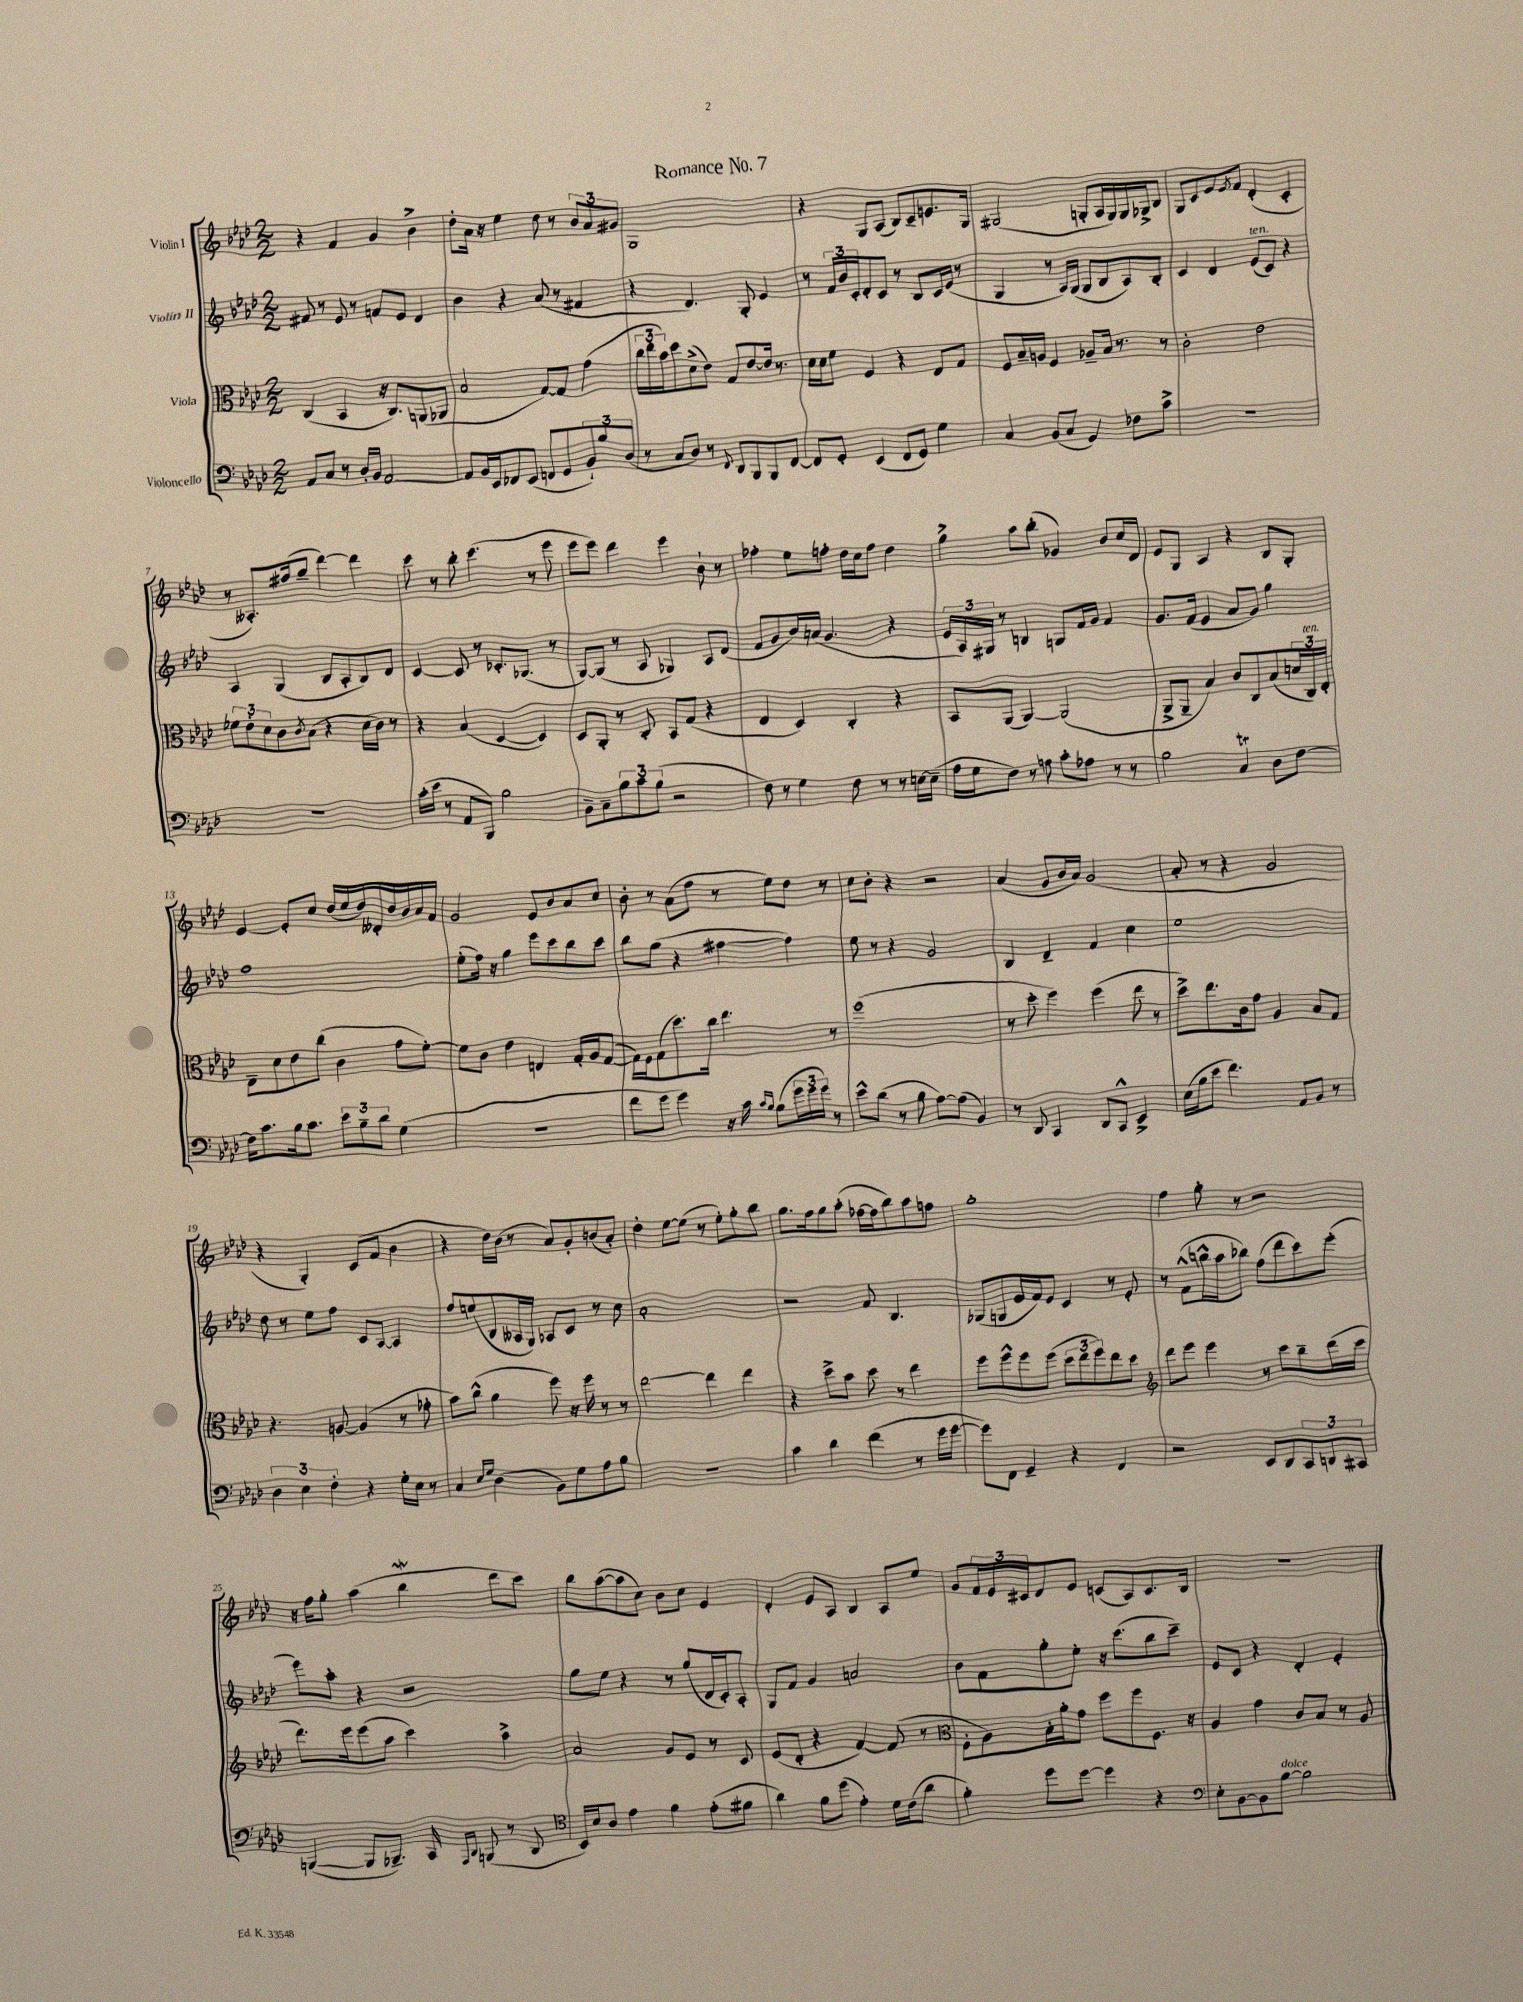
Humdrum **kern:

**kern	**kern	**kern	**kern
*staff4	*staff3	*staff2	*staff1
*clefF4	*clefC3	*clefG2	*clefG2
*k[b-e-a-d-]	*k[b-e-a-d-]	*k[b-e-a-d-]	*k[b-e-a-d-]
*M2/2	*M2/2	*M2/2	*M2/2
8AA-	(4C	8f#	4r
8C	.	8r	.
8r	4BB-	8e-	4f
16D-'	.	8r	.
16BB-	.	.	.
[2AA-	16r	8f	4g
.	8.C)	.	.
.	.	8e-	.
.	(8AA	4d-	4b-^
.	8AA-	.	.
=	=	=	=
8AA-]	2B-	4b-	8dd-'
16BB-	.	.	16a-
16EE-	.	.	16r
8FF-	.	4r	4ee-
(8EE-	.	.	.
8FF	[8G)	(8a-	8dd-
8GG	8G]	8r	8r
12BB-`)	(4g	4f#	12b-
12B-	.	.	12a-
(12D-	.	.	12g#
=	=	=	=
8r	24cc	4r	1G
.	24ee-	.	.
.	24b-)	.	.
8C	8dd-	.	.
8D-)	(8d-^	4.d-)	.
8r	8e-)	.	.
8qqFF	.	.	.
8DD-	8G	.	.
8BBB-	[8e-	8G'	.
8BBB-	16e-]	4e-	.
.	8.r	.	.
[8FF	.	.	.
=	=	=	=
8FF]	16d-	8r	4r
.	16d-	.	.
8GG'	8f	24f	.
.	.	24b-	.
.	.	24c'	.
(4EE-	4F	8d-'	8G
.	.	8c	(8A-
8FF	4r	8r	8B-)
8GG)	.	8B-	8c~
4G	8E-	16c	8.e
.	.	(16e-	.
.	8G	8r	.
.	.	.	16G
=	=	=	=
4C	8F	4G	(2G#
.	16B-~	.	.
.	16A	.	.
(8BB-	4F	8r	.
8C	.	16A-)	.
.	.	(16G	.
4GG)	8A-~	8G	8G'
.	16B-	8B-	16A-
.	8.r	.	16G)
8F-	.	8A-)	16G
.	.	.	16G-^
8c^	8r	8B-'	8B-
=	=	=	=
1r	2c'	4c	8G
.	.	.	8c
.	.	4d-	8e-
.	.	.	8qe-
.	.	.	8f
.	2e-	(8e-	(4d-'
.	.	8c)	.
.	.	4r	4c'
=	=	=	=
1r	12f-	4A-	8r
.	12e-'	.	.
.	.	.	8.A--')
.	12d-	.	.
.	8c	(4G	.
.	.	.	(16ff#
.	8qc	.	.
.	(8B-	.	8gg~
.	4r	8B-	[4ddd-)
.	.	8A-'	.
.	16d-	8B-)	4ddd-]
.	16c)	.	.
.	8r	8d-	.
=	=	=	=
(16c'	4r	[4c	8ccc
16e-	.	.	.
8r	.	.	8r
8AA-	(4B-	8c]	8bb-'
8BBB-)	.	8r	(4.ccc
2B-	[4D-	8.c-'	.
.	.	(8.G-	.
.	4D-])	.	8r
.	.	8r	8eee-
=	=	=	=
8BB-~	8D-	[8G)	8eee-
8C~	8AA-'	(8G]	8eee-)
12B-	8r	8r	4ddd-
12c	.	.	.
.	8C'	8A-	.
(12B-	.	.	.
2r	8BB-	4G-)	4eee-
.	(8G	.	.
.	4r	8A-	8b-`
.	.	(8d-	8r
=	=	=	=
8F)	4E-	8f	4ff-'
8r	.	8g	.
4G	4D-)	16b-)	8ee-
.	.	(16a	.
.	.	4.g	8ff'
8F	4C'	.	16dd-
.	.	.	16cc
8r	.	.	8ff
8r	4r	4r	4dd-
[16E	.	.	.
(16E~]	.	.	.
=	=	=	=
16A-	8BB-	24e-	4gg^
.	.	24A-)	.
16G	.	.	.
.	.	24G#	.
8F)	(8AA-	8r	.
8r	[4AA-)	4B	8aa-
8A	.	.	(8bb-'
8c'	(2AA-]	8G	4g-)
8A-	.	16f	.
.	.	16g	.
8r	.	4f	8b-
8r	.	.	16cc
.	.	.	16d-
=	=	=	=
2B-	8AA-^	8.g	8e-
.	8AA-~	.	8G
.	.	(16f	.
.	4B-)	4e-	4A-
4C	8c	8a-	4r
.	8C	8g)	.
8D-	(8B-	4gg	8B-
[8F	24d	.	8G'
.	24C)	.	.
.	24E-'	.	.
=	=	=	=
16F]	8E-~	1ff	[4e-
8.c	.	.	.
.	8d-	.	.
16B-	8e-	.	8e-']
8.c	.	.	.
.	(8cc	.	8cc
12e-	4c	.	(16dd-
.	.	.	16ee-
12B-~	.	.	.
.	.	.	16dd-)
12d-	.	.	.
.	.	.	16d--'
(4G	8g	.	16dd-
.	.	.	16b-
.	[8f')	.	16a-
.	.	.	16f
=	=	=	=
1r	8f]	(8ee-'	2g
.	8c	16ff)	.
.	.	16r	.
.	4e-	4gg	.
.	4E	8eee-	8e-
.	.	8ccc	8b-
.	16G'	8bb-	8a-
.	16A-	.	.
.	([8G	8ccc	8cc
=	=	=	=
8f	16G])	8bb-	8b-'
.	16F	.	.
8g	(8G	(8gg	8r
4g)	8.dd-)	4r	(8a-
.	.	.	8ff
.	16cc	.	.
16r	4.ee-	[4ff#	8r
16c	.	.	.
16qqc	.	.	.
16qqB-	.	.	.
(8B-	.	.	8ee-)
24g	.	4ff#])	8dd-
24g	.	.	.
24g)	.	.	.
8r	8r	.	8r
=	=	=	=
8e-^^	(1ff	8ee-	8cc
(8d-	.	8r	8b-'
8r	.	4r	4r
8B-	.	.	.
[8A-)	.	2g	2r
(8A-]	.	.	.
4BB-)	.	.	.
=	=	=	=
8r	8r	4B-	(4a-
8DD-	8dd-'	.	.
4CC	4ff)	4d-~	8g
.	.	.	16b-
.	.	.	16a-)
8DD-	(4ff	4f	(2g
8CC^^	.	.	.
4EE-^	8ee-	4cc	.
.	8r	.	.
=	=	=	=
(16E-	8dd-^)	1ee-	8a-'
16B-	.	.	.
8e-	8.ee-	.	8r
4.f)	.	.	4r
.	16c	.	.
.	8g	.	.
.	4A-	.	2g
8AA-	.	.	.
8BB-	8B-	.	.
8r	8G	.	.
=	=	=	=
6D-	4.r	8dd-	4r
.	.	8r	.
6E-	.	.	.
.	.	8ee-	4G')
6F'	.	.	.
.	[8A	8ff	.
4r	(4A]	8c	(8c
.	.	[8A-	8f
16G'	8r	4A-]	4b-
16E-	.	.	.
8r	8g-'	.	.
=	=	=	=
4C	8b-)	8ff	4r
.	(8cc^^	(8ee	.
16qqE-	.	.	.
16qqG	.	.	.
(4D-	4a-	8B-	16dd-)
.	.	.	(16b-
.	.	16A--	8r
.	.	16G)	.
8BB-)	8ff)	8A-	8a-)
8G	16r	8c	8g'
.	16ff	.	.
8A-	8r	8r	(8b
8B-	8r	8cc	8a-')
=	=	=	=
1r	[2ee-	1a-'	4dd-'
.	.	.	[8ee-
.	.	.	(8ee-]
.	4ee-]	.	8r
.	.	.	8ee-')
.	4ee-	.	8gg'
.	.	.	8bb-
=	=	=	=
4c	4r	2r	8.gg
.	.	.	16ff
4d-	8dd-^	.	8gg
.	8b-	.	(8aa-'
(4f	8dd-	8f	[16ff-
.	.	.	16ff-]
.	8r	4.B-	8bb-)
8r	4ee-	.	8aa-
16g	.	.	8ff
[16g	.	.	.
=	=	=	=
8g])	8ff	(8G-	1gg'
8FF	8ff^^	8G	.
4GG~	8ff	16e-	.
.	.	16f)	.
.	(8ff	8e-	.
4r	12dd-	4c	.
.	12ee-	.	.
.	12ff)	.	.
4FF	8ee-	8r	.
.	8dd-	8e-'	.
=	=	=	=
*	*clefG2	*	*
2r	8ddd-	8r	4ff
.	8eee-	(8f^^	.
.	4eee-	16bb^^	8gg'
.	.	16aa-	.
.	.	8bb-)	8r
8EE-	8r	(8ff	2r
8DD-	8ccc	8ddd-	.
12CC	8bb-~	8ccc)	.
12DD	.	.	.
.	(16ddd-	(8eee-'	.
12CC#	.	.	.
.	16ccc	.	.
=	=	=	=
([4BBB	8.ddd-)	8eee-)	16r
.	.	.	16ff
.	.	8aa-'	8gg'
.	16eee-	.	.
8BBB]	(8eee-	4r	(4aa-
8.BBB-~)	8aa-	.	.
.	4ccc)	2r	4bb-
16CC	.	.	.
16qqAAA-	.	.	.
16qqDD-	.	.	.
(8BBB	.	.	.
8r	4aa-^	.	8ddd-
8DD-	.	.	8ccc)
=	=	=	=
*clefC4	*	*	*
16BB-)	2a-	8gg	8bb-
16B-	.	.	.
8A-	.	8ee-	([8aa-
4e-	.	4r	8aa-]
.	.	.	8cc)
4f	8g	8r	8b-
.	8e-	(8gg	8cc
(8e-'	8r	16d-	4e-
.	.	16c')	.
8f#	8c	8A-'	.
=	=	=	=
4a-)	(8e-	8G	4d-'
.	8d-'	8f	.
8f	4r	4g	8e-
(8dd-	.	.	8A-
4e-')	[4f)	2a	4B-
16d-	(8f]	.	8A-
(16c	.	.	.
8a-	8r	.	8ee-
=	=	=	=
*	*clefC3	*	*
4f')	8F'	8b-	8g
.	8A-)	8f	24f
.	.	.	24e-
.	.	.	24c#
8dd-	16B-'	8gg'	8d-
.	16a-'	.	.
[8dd-	8g	8ee-'	8e-
4dd-]	8ff	16r	(8c
.	.	(8.ccc	.
.	8ff	.	8A-)
4r	8.F	8bb-	8.c
.	.	8ccc~)	.
.	16r	.	16B-
=	=	=	=
*clefF4	*	*	*
8E-'	4A-	8e-	1r
[8BB-	.	8c	.
8BB-]	4g	4r	.
[8B-	.	.	.
2B-]	8c	4d-'	.
.	8B-	.	.
.	8r	4e-'	.
.	8A-	.	.
==	==	==	==
*-	*-	*-	*-
